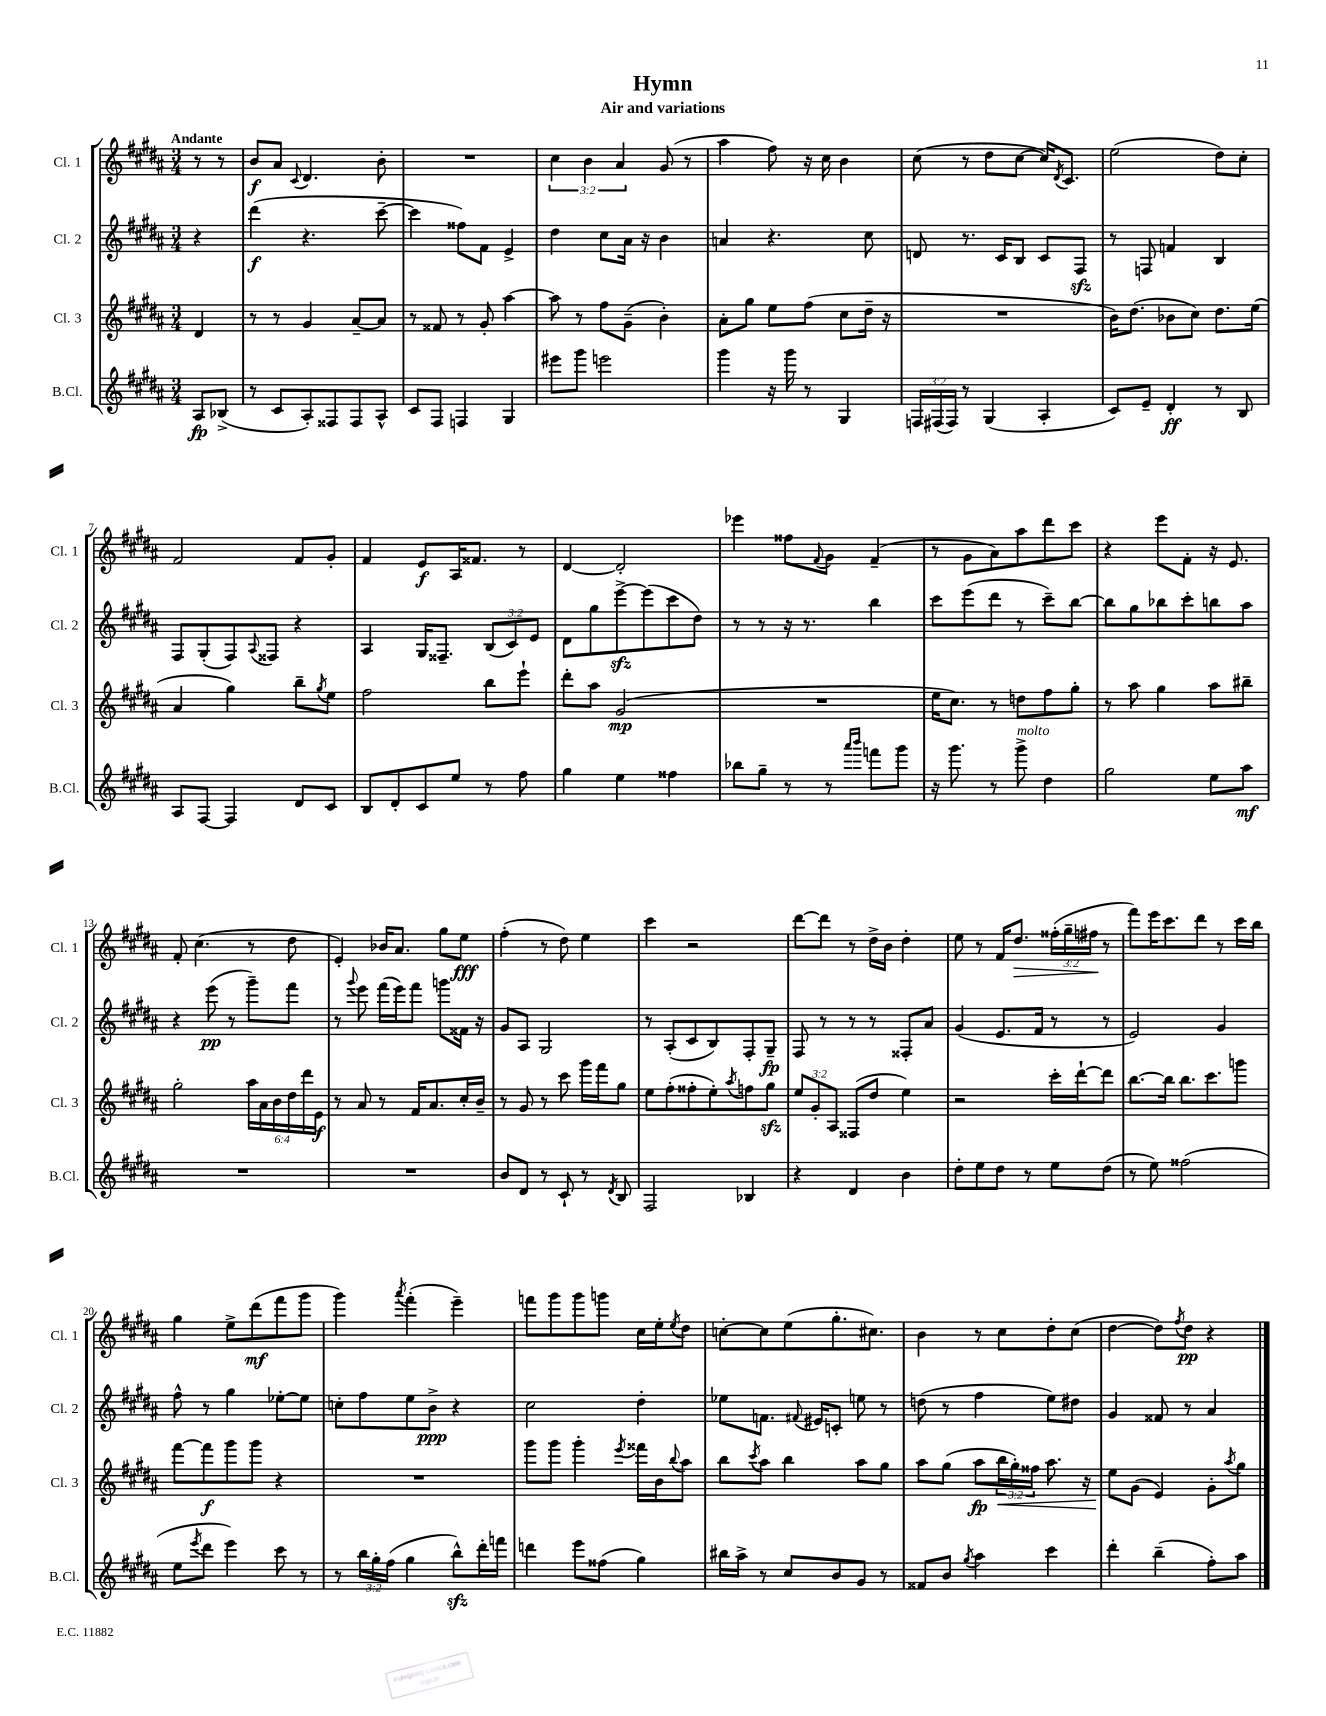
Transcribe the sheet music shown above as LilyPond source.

\header { title = "Hymn" subtitle = "Air and variations" }
<<
\new StaffGroup <<
\new Staff = "s0" \with { instrumentName = "Cl. 1" shortInstrumentName = "Cl. 1" } {
    \clef treble \key b \major \numericTimeSignature \time 3/4 \override Staff.TupletNumber.text = #tuplet-number::calc-fraction-text \partial 4 \tempo "Andante"
    r8 r8 |
    b'8\f ais'8 \appoggiatura { cis'8 } dis'4. b'8-. |
    R2. |
    \tuplet 3/2 { cis''4 b'4 ais'4 } gis'8( r8 |
    ais''4 fis''8) r16 cis''16 b'4 |
    cis''8( r8 dis''8 cis''8~ cis''16) \acciaccatura { dis'8 } cis'8. |
    e''2( dis''8) cis''8-. |
    fis'2 fis'8 gis'8-. |
    fis'4 e'8\f ais16 fisis'8. r8 |
    dis'4~ dis'2-. |
    ees'''4 fisis''8 \appoggiatura { fis'8 } gis'8 fis'4--( |
    r8 gis'8 ais'8) ais''8 dis'''8 cis'''8 |
    r4 e'''8 fis'8-. r16 e'8. |
    fis'8-. cis''4.( r8 dis''8 |
    e'4-.) bes'16 ais'8. gis''8 e''8\fff |
    fis''4-.( r8 dis''8) e''4 |
    cis'''4 r2 |
    dis'''8~ dis'''8 r8 dis''16-> b'16 dis''4-. |
    e''8 r8 fis'16 dis''8.\> \tuplet 3/2 { fisis''16-.( gis''16-- fis''16\! } r8 |
    fis'''8) e'''16 cis'''8. dis'''8 r8 cis'''16 b''16 |
    gis''4 e''8-> dis'''8\mf( fis'''8 gis'''8 |
    gis'''4) \acciaccatura { ais'''8 } fis'''4-.( e'''4--) |
    f'''8 gis'''8 gis'''8 g'''8 cis''16 e''16-. \acciaccatura { e''8 } dis''8 |
    c''8~-. c''8 e''8( gis''8.-. cis''8.) |
    b'4 r8 cis''8 dis''8-. cis''8( |
    dis''4~ dis''8) \acciaccatura { fis''8 } dis''8\pp r4 \bar "|." |
}
\new Staff = "s1" \with { instrumentName = "Cl. 2" shortInstrumentName = "Cl. 2" } {
    \clef treble \key b \major \numericTimeSignature \time 3/4 \override Staff.TupletNumber.text = #tuplet-number::calc-fraction-text \partial 4
    r4 |
    dis'''4\f( r4. cis'''8~-- |
    cis'''4 fisis''8) fis'8 e'4-> |
    dis''4 cis''8 ais'16 r16 b'4 |
    a'4 r4. cis''8 |
    d'8 r8. cis'16 b8 cis'8 fis8\sfz |
    r8 f8 f'4 b4 |
    fis8 gis8-.( fis8) \appoggiatura { ais8 } fisis8 r4 |
    ais4 gis16 fisis8.-- \tuplet 3/2 { b8( cis'8) e'8 } |
    dis'8 gis''8 e'''8~->\sfz e'''8( cis'''8 dis''8) |
    r8 r8 r16 r8. b''4 |
    cis'''8 e'''8( dis'''8 r8 cis'''8--) b''8~ |
    b''8 gis''8 bes''8 cis'''8-. b''8 ais''8 |
    r4 e'''8\pp( r8 gis'''8--) fis'''8 |
    r8 \appoggiatura { gis'''8 } e'''8 fis'''16( e'''16) fis'''8 g'''8 fisis'16 r16 |
    gis'8 ais8 gis2 |
    r8 ais8-.( cis'8 b8) fis8-. gis8--\fp |
    fis8 r8 r8 r8 fisis8-. ais'8 |
    gis'4( e'8. fis'16 r8 r8 |
    e'2) gis'4 |
    fis''8-^ r8 gis''4 ees''8~-. ees''8 |
    c''8-. fis''8 e''8 b'8->\ppp r4 |
    cis''2 dis''4-. |
    ees''8 f'8. \appoggiatura { fis'8 } eis'16 c'8-. e''8 r8 |
    d''8( r8 fis''4 e''8) dis''8 |
    gis'4 fisis'8 r8 ais'4 \bar "|." |
}
\new Staff = "s2" \with { instrumentName = "Cl. 3" shortInstrumentName = "Cl. 3" } {
    \clef treble \key b \major \numericTimeSignature \time 3/4 \override Staff.TupletNumber.text = #tuplet-number::calc-fraction-text \partial 4
    dis'4 |
    r8 r8 gis'4 ais'8~-- ais'8 |
    r8 fisis'8 r8 gis'8-. ais''4~ |
    ais''8 r8 fis''8 gis'8--( b'4-.) |
    ais'8-. gis''8 e''8 fis''8( cis''8 dis''16-- r16 |
    R2. |
    b'16) dis''8.( bes'8 cis''8) dis''8. e''16( |
    ais'4 gis''4) b''8-- \acciaccatura { gis''8 } e''8 |
    fis''2 b''8 e'''8-! |
    dis'''8-. ais''8 gis'2\mp( |
    R2. |
    e''16 cis''8.) r8 d''8 fis''8 gis''8-. |
    r8 ais''8 gis''4 ais''8 bis''8-- |
    gis''2-. \tuplet 6/4 { ais''16 ais'16 b'16 dis''16 dis'''16 e'16\f } |
    r8 ais'8 r8 fis'16 ais'8. cis''16-. b'16-- |
    r8 gis'8 r8 cis'''8 gis'''16 fis'''16 gis''8 |
    e''8 fis''8-.( fisis''8-. e''8-.) \acciaccatura { ais''8 } f''8 gis''8\sfz |
    \tuplet 3/2 { e''8 gis'8-. ais8 } fisis8( dis''8 e''4) |
    r2 cis'''16-. dis'''16~-! dis'''8 |
    b''8.~ b''16 b''8. cis'''8. g'''8 |
    fis'''8~ fis'''8\f gis'''8 gis'''8 r4 |
    R2. |
    gis'''8 gis'''8 gis'''4-. \acciaccatura { e'''8 } fisis'''16 b'16 \appoggiatura { b''8 } ais''8 |
    b''8 \acciaccatura { cis'''8 } ais''8 b''4 ais''8 gis''8 |
    ais''8 gis''8( ais''8\fp \tuplet 3/2 { b''16\< gis''16-.) fisis''16 } ais''8. r16 |
    e''8\! gis'8( e'4) gis'8-. \acciaccatura { ais''8 } gis''8 \bar "|." |
}
\new Staff = "s3" \with { instrumentName = "B.Cl." shortInstrumentName = "B.Cl." } {
    \clef treble \key b \major \numericTimeSignature \time 3/4 \override Staff.TupletNumber.text = #tuplet-number::calc-fraction-text \partial 4
    ais8\fp bes8->( |
    r8 cis'8 ais8-.) fisis8 fisis8 ais8-^ |
    cis'8 fis8 f4 gis4 |
    eis'''8 gis'''8 e'''2 |
    gis'''4 r16 gis'''16 r8 gis4 |
    \tuplet 3/2 { f16 fis16( fis16) } r8 gis4( ais4-. |
    cis'8) e'8-- dis'4-.\ff r8 b8 |
    ais8 fis8~ fis4 dis'8 cis'8 |
    b8 dis'8-. cis'8 e''8 r8 fis''8 |
    gis''4 e''4 fisis''4 |
    bes''8 gis''8-- r8 r8 \grace { ais'''16 b'''16 } f'''8 gis'''8 |
    r16 gis'''8. r8 gis'''8->^\markup { \italic "molto" } dis''4 |
    gis''2 e''8 ais''8\mf |
    R2. |
    R2. |
    b'8 dis'8 r8 cis'8-! r8 \acciaccatura { dis'8 } b8 |
    fis2 bes4 |
    r4 dis'4 b'4 |
    dis''8-. e''8 dis''8 r8 e''8 dis''8( |
    r8 e''8) fisis''2( |
    e''8 \acciaccatura { e'''8 } dis'''8 e'''4) cis'''8 r8 |
    r8 \tuplet 3/2 { b''16 gis''16-. fis''16( } gis''4 b''8-^\sfz) dis'''16-. f'''16 |
    d'''4 e'''8 fisis''8( gis''4) |
    bis''16 ais''16-> r8 cis''8 b'8 gis'8 r8 |
    fisis'8 b'8 \acciaccatura { gis''8 } ais''4 cis'''4 |
    dis'''4-. b''4--( fis''8-.) ais''8 \bar "|." |
}
>>
>>
